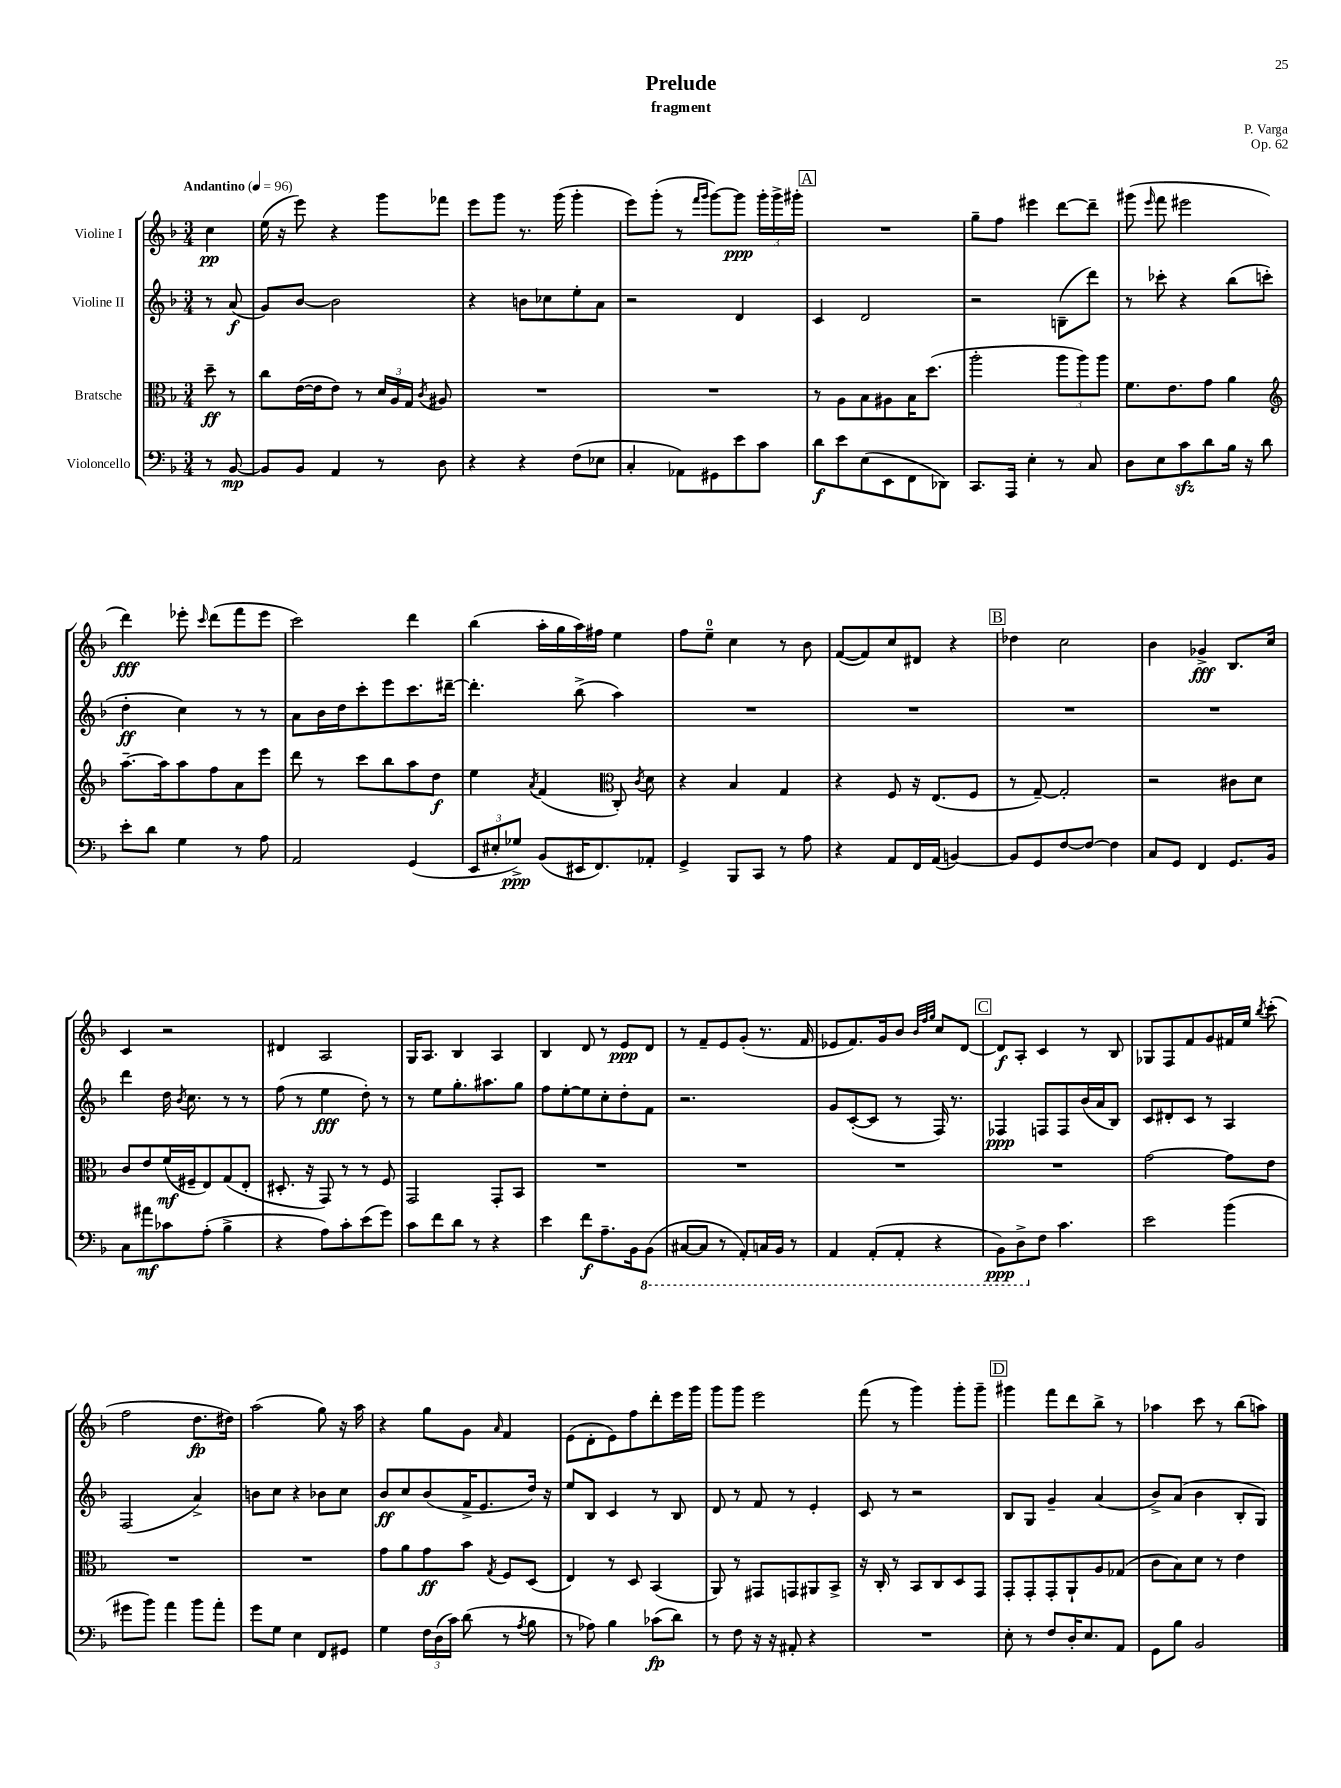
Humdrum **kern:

**kern	**kern	**kern	**kern
*staff4	*staff3	*staff2	*staff1
*clefF4	*clefC3	*clefG2	*clefG2
*k[b-]	*k[b-]	*k[b-]	*k[b-]
*M3/4	*M3/4	*M3/4	*M3/4
*MM96	*MM96	*MM96	*MM96
8r	8dd~\	8r	4cc\
[8BB-/	8r	(8a/	.
=	=	=	=
8BB-/]L	8cc\L	8g/L)	(16ee\
.	.	.	16r
8BB-/J	([16e\L	[8b-/J	8eee\)
.	16e\]J	.	.
4AA/	8e\J)	2b-\]	4r
.	8r	.	.
8r	24d/LL	.	8ggg\L
.	24A/	.	.
.	24G/JJ	.	.
.	8qc/	.	.
8D\	8A#/	.	8fff-\J
=	=	=	=
4r	2.r	4r	8eee\L
.	.	.	8ggg\J
4r	.	8b\L	8.r
.	.	8cc-\	.
.	.	.	(16ggg\
(8F\L	.	8ee'\	4ggg'\
8E-\J	.	8a\J	.
=	=	=	=
4C'/	2.r	2r	8eee\L)
.	.	.	(8ggg'\J
8AA-\L)	.	.	8r
.	.	.	16qqfff/LL
.	.	.	16qqggg/JJ
8GG#\	.	.	[8ggg\L)
8e\	.	4d/	8ggg\]J
8c\J	.	.	24ggg'\LL
.	.	.	24ggg^\
.	.	.	24ggg#'\JJ
=	=	=	=
8d\L	8r	4c/	2.r
8e\	8A\L	.	.
(8E\	8B-\	2d/	.
8EE\	8A#\	.	.
8FF\	16B-\K	.	.
.	(8.dd\J	.	.
8DD-\J)	.	.	.
=	=	=	=
8.CC/L	2aa'\	2r	8gg~\L
.	.	.	8ff\J
16AAA/Jk	.	.	.
4E'\	.	.	4eee#\
8r	12aa\L	(8B~\L	[8ddd\L
.	12aa\)	.	.
8C/	.	8ddd\J)	8ddd~\]J
.	12aa\J	.	.
=	=	=	=
8D\L	8.f\L	8r	(8ggg#\
.	.	.	16qqeee/
8E\	.	8ccc-'\	8fff\
.	8.e\	.	.
8c\	.	4r	2eee#\
8d\	8g\J	.	.
16B-\Jk	4a\	(8bb-\L	.
16r	.	.	.
8d\	.	8ccc'\J	.
=	=	=	=
*	*clefG2	*	*
8e'\L	[8.aa~\L	4dd'\	4ddd\)
8d\J	.	.	.
.	16aa\]k	.	.
4G\	8aa\	4cc\)	8eee-'\
.	.	.	16qqccc/
.	8ff\	.	(8ddd\L
8r	8a\	8r	8fff\
8A\	8eee\J	8r	8eee-\J
=	=	=	=
2AA/	8ddd\	8a\L	2ccc\)
.	8r	16b-\L	.
.	.	16dd\J	.
.	8ccc\L	8ccc'\	.
.	8bb-\	8eee\	.
(4GG/	8aa\	8.ccc\	4ddd\
.	8dd\J	.	.
.	.	[16ddd#~\Jk	.
=	=	=	=
12EE/L	4ee\	4.ddd#'\]	(4bb-\
12E#'/	.	.	.
12G-^/J)	.	.	.
.	8qa/	.	.
(8BB-/L	(4f/	.	16aa'\LL
.	.	.	16gg\
16EE#/K	.	(8bb-^\	16aa\)
8.FF/)	.	.	16ff#\JJ
*	*clefC3	*	*
.	8C'/)	4aa\)	4ee\
.	8qc/	.	.
8AA-'/J	8d\	.	.
=	=	=	=
4GG^/	4r	2.r	8ff\L
.	.	.	8ee~\J
8BBB-/L	4B-/	.	4cc\
8CC/J	.	.	.
8r	4G/	.	8r
8A\	.	.	8b-\
=	=	=	=
4r	4r	2.r	([8f/L
.	.	.	8f/])
8AA/L	8F/	.	8cc/
16FF/L	16r	.	8d#/J
(16AA/JJ	(8.E/L	.	.
[4BB/)	.	.	4r
.	8F/J	.	.
=	=	=	=
8BB/]L	8r	2.r	4dd-\
8GG/	[8G~/)	.	.
[8F/	2G'/]	.	2cc\
8F/_J	.	.	.
4F\]	.	.	.
=	=	=	=
8C/L	2r	2.r	4b-\
8GG/J	.	.	.
4FF/	.	.	4g-^/
8.GG/L	8c#\L	.	8.B-/L
.	8d\J	.	.
16BB-/Jk	.	.	16cc/Jk
=	=	=	=
8C\L	8c/L	4ddd\	4c/
8a#\	8e/	.	.
8c-\	(16f/L	16dd\	2r
.	.	8qb-/	.
.	16F#~/J	8.cc\	.
(8A'\J	8E/)	.	.
4B-^\	(8G/	8r	.
.	8E'/J	8r	.
=	=	=	=
4r	8.D#'/	(8ff\	4d#/
.	.	8r	.
.	16r	.	.
8A\L)	8GG/)	4ee\	2A/
8c'\	8r	.	.
(8e\	8r	8dd'\)	.
8g\J)	8F/	8r	.
=	=	=	=
8c\L	2GG/	8r	16G/LK
.	.	.	8.A/J
8f\	.	8ee\L	.
8d\J	.	8.gg'\	4B-/
8r	.	.	.
.	.	8.aa#\	.
4r	8GG'/L	.	4A/
.	8BB-/J	8gg\J	.
=	=	=	=
4e\	2.r	8ff\L	4B-/
.	.	[8ee'\	.
8f\L	.	8ee\]	8d/
8.A~\	.	8cc'\	8r
.	.	8dd'\	8e/L
16BB-\k	.	.	.
(8BBB-\J	.	8f\J	8d/J
=	=	=	=
[8CC#/L	2.r	2.r	8r
8CC#/]J	.	.	8f~/L
8r	.	.	8e/
8AAA'/L)	.	.	(8g'/J
16CC/L	.	.	8.r
16BBB-/JJ	.	.	.
8r	.	.	.
.	.	.	16f/
=	=	=	=
4AAA/	2.r	8g/L	8e-/L
.	.	([8c'/	8.f/)
(8AAA'/L	.	8c/]J	.
.	.	.	16g/k
8AAA'/J	.	8r	8b-/J
.	.	.	32qqb-/LLL
.	.	.	32qqff/
.	.	.	32qqgg/JJJ
4r	.	16F/)	8cc/L
.	.	8.r	.
.	.	.	[8d/J
=	=	=	=
8BBB-\L)	2.r	4F-/	8d/]L
8DD^\	.	.	8A'/J
8F\J	.	8F/L	4c/
4.c\	.	8F/	.
.	.	(16b-/L	8r
.	.	16a/J	.
.	.	8B-/J)	8B-/
=	=	=	=
2e\	[2g\	8c/L	8G-/L
.	.	8d#'/	8F/
.	.	8c/J	8f/
.	.	8r	8g/
(4b-\	8g\]L	4A/	16f#/L
.	.	.	16ee/JJ
.	.	.	8qbb-/
.	8e\J	.	(8ccc'\
=	=	=	=
8g#\L	2.r	(2F/	2ff\
8b-\J)	.	.	.
4a\	.	.	.
8b-\L	.	4a^/)	8.dd\L
8a'\J	.	.	.
.	.	.	16dd#\Jk)
=	=	=	=
8g\L	2.r	8b\L	(2aa\
8G\J	.	8cc\J	.
4E\	.	4r	.
8FF/L	.	8b-\L	8gg\)
8GG#/J	.	8cc\J	16r
.	.	.	16aa\
=	=	=	=
4G\	8g\L	8b-/L	4r
.	8a\	8cc/	.
24F\LL	8g\	(8b-/	8gg\L
(24D\	.	.	.
24c\JJ)	.	.	.
(8d\	8b-\J	16f^/K	8g\J
.	.	8.e/	.
.	8qG/	.	16qqa/
8r	8F/L	.	4f/
8qA/	.	.	.
8B-\	(8D/J	16dd/Jk)	.
.	.	16r	.
=	=	=	=
8r	4E/)	8ee/L	(8e\L
8A-\)	.	8B-/J	8d'\
4B-\	8r	4c/	8e\)
.	8D/	.	8ff\
(8c-\L	(4BB-/	8r	8ddd'\
8d\J)	.	8B-/	16eee\L
.	.	.	16ggg\JJ
=	=	=	=
8r	8AA/)	8d/	8ggg\L
8F\	8r	8r	8ggg\J
16r	8GG#/L	8f/	2eee\
16r	.	.	.
8AA#'/	8GG/	8r	.
4r	8AA#/	4e'/	.
.	8BB-^/J	.	.
=	=	=	=
2.r	16r	8c/	(8fff\
.	16C'/	.	.
.	8r	8r	8r
.	8BB-/L	2r	4ggg\)
.	8C/	.	.
.	8D/	.	8ggg'\L
.	8GG/J	.	8ggg~\J
=	=	=	=
8E'\	8GG'/L	8B-/L	4ggg#\
8r	8GG'/	8G/J	.
8F/L	8GG'/	4g~/	8fff\L
16D'/K	8AA`/	.	8ddd\
8.E/	.	.	.
.	8A/	(4a/	8bb-^\J
8AA/J	(8G-/J	.	8r
=	=	=	=
8GG\L	8c\L	8b-^/L)	4aa-\
8B-\J	8B-\)	(8a/J	.
2BB-/	8d\J	4b-\	8ccc\
.	8r	.	8r
.	4e\	8B-'/L	(8bb-\L
.	.	8G/J)	8aa\J)
==	==	==	==
*-	*-	*-	*-
